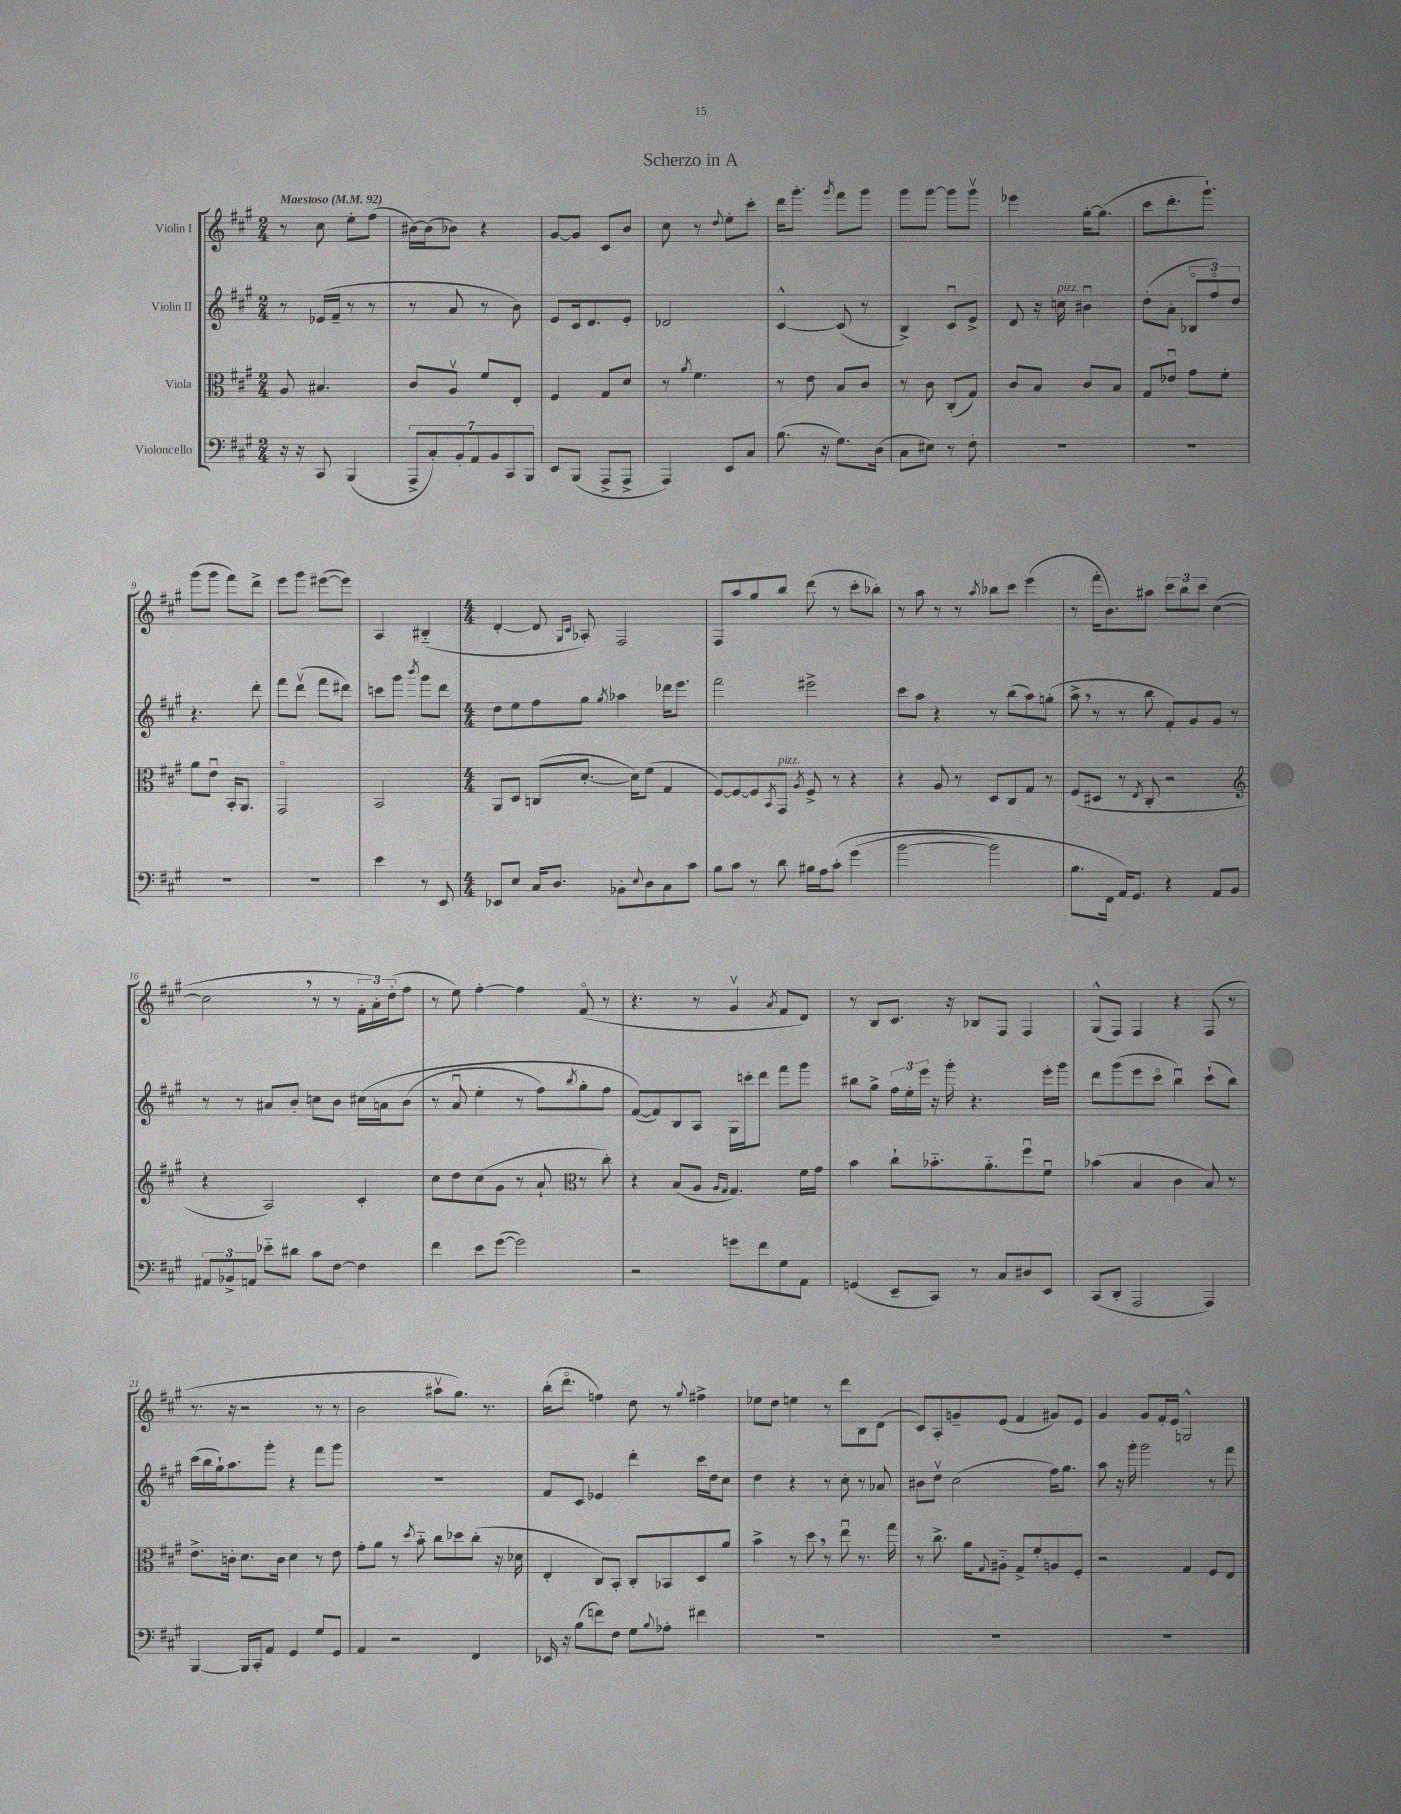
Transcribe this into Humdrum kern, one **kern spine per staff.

**kern	**kern	**kern	**kern
*part4	*part3	*part2	*part1
*staff4	*staff3	*staff2	*staff1
*I"Violoncello	*I"Viola	*I"Violin II	*I"Violin I
*clefF4	*clefC3	*clefG2	*clefG2
*k[f#c#g#]	*k[f#c#g#]	*k[f#c#g#]	*k[f#c#g#]
*M2/4	*M2/4	*M2/4	*M2/4
*MM92	*MM92	*MM92	*MM92
=1	=1	=1	=1
!	!	!	!LO:TX:a:B:t=Maestoso
16r	8A/	8r	8r
16r	.	.	.
8CC#/	4.B#X/	(16e-X/LL	8cc#\
.	.	16f#~/JJ	.
(4BBB/	.	8r	8ee'\L
.	.	8r	(8ff#\J
=2	=2	=2	=2
14AAA^/L	8c#/L	8r	[16b#X\LL)
.	.	.	(16b#\J]
14C#'/)	.	.	.
.	8Av/J	8a/	8b-X\J)
14BB'/	.	.	.
14AA/	.	.	.
.	8f#/L	8r	4r
14BB/	.	.	.
14CC#/	.	.	.
.	8E'/J	8b\)	.
14BBB/J	.	.	.
=3	=3	=3	=3
8EE/L	4F#/	8e/L	[8g#/L
(8BBB/J	.	16c#/k	8g#/J]
.	.	8.d/	.
8AAA^/L	8G#/L	.	8c#/L
8AAA^/J	8d/J	8e'/J	8b/J
=4	=4	=4	=4
4AAA/)	8r	2d-X/	8cc#\
.	8qa/	.	.
.	4.f#\	.	8r
.	.	.	8qqdd/
8EE/L	.	.	8ee'\L
8C#/J	.	.	8ccc#'\J
=5	=5	=5	=5
(8.B\	8r	[4c#^^/	16ddd\KL
.	.	.	8.ggg#'\J
.	8e\	.	.
16r	.	.	.
.	.	.	8qggg#/
8.G#\L)	8B/L	(8c#/]	8fff#\L
.	8c#/J	8r	8ggg#\J
(16D\Jk	.	.	.
=6	=6	=6	=6
8C#\L	8r	4B^/)	8ggg#\L
8E#X\J)	8c#\	.	[8ggg#\J
8r	(8C#'/L	8c#u/L	8ggg#\L]
8F#'\	8G#/J)	8e^/J	8ggg#v\J
=7	=7	=7	=7
2r	8c#/L	8d/	4eee-X\
.	8B/J	16r	.
!	!	!LO:TX:a:i:t=pizz.	!
.	.	16ccn\	.
.	8c#/L	4b#Xu\	[16gg#'\KL
.	.	.	(8.gg#\J]
.	8B/J	.	.
=8	=8	=8	=8
2r	8G#/L	(8dd'\L	8ccc#\L
.	8e-Xu/J	8a'\J	8.ddd'\
.	8g#\L	12B-X/L	.
.	.	.	8.ggg#`\J)
.	.	12ff#/)	.
.	8f#'\J	.	.
.	.	12dd/J	.
!!LO:LB:g=z
=9	=9	=9	=9
2r	8a\L	4.r	(8ggg#\L
.	8eu\J	.	8ggg#\J
.	16BB'/KL	.	8fff#\L)
.	8.AA/J	.	.
.	.	8ddd'\	8ddd^\J
=10	=10	=10	=10
2r	2GG#/	8fff#\L	8eee\L
.	.	(8dddv\J	8ggg#\J
.	.	8fff#\L	([8eee#X\L
.	.	8ddd#X\J)	8eee#\J])
=11	=11	=11	=11
4e\	2BB/	8cccn\L	4A/
.	.	8ggg#\J	.
.	.	8qbbb/	.
8r	.	8ggg#\L	(4B#X/
8EE/	.	8ddd\J	.
=12	=12	=12	=12
*M4/4	*M4/4	*M4/4	*M4/4
8EE-X/L	8AA/L	8dd\L	[4d'/
8E/J	8D/J	8ee\	.
16C#/KL	(8Cn/L	8ff#\	8d/]
8.D/J	.	.	.
.	.	.	16qqG#/LL
.	.	.	16qqc#/JJ
.	[8.d'/J	8gg#\J	8A-X'/)
.	.	8qgg#/	.
8BB-X'\L	.	4aa-X\	2F#/
.	16d\KL])	.	.
8qqE/	.	.	.
8D\	(8f#\J	.	.
8C#\	4G#/	16ddd-X\KL	.
.	.	8.eee\J	.
8c#\J	.	.	.
=13	=13	=13	=13
8B\L	[8F#/L)	2fff#\	8F#/L
8c#\J	8F#/_	.	8aa/
8r	8F#/]	.	8gg#/
.	8qBB/	.	.
!	!LO:TX:a:i:t=pizz.	!	!
8d\	8GG#/J	.	8bb/J
.	8qA/	.	.
16B#X\LL	8F#^/	2eee#X^\	(8ddd\
16A\J	.	.	.
(8c#'\J	8r	.	8r
(4g#\	4r	.	8ccc#'\L
.	.	.	8bb-X'\J)
=14	=14	=14	=14
[2b\	4r	8ccc#\L	8r
.	.	8aa\J	8aa\
.	8A/	4r	8r
.	8r	.	8r
.	.	.	8qaa/
2b\])	8D/L	8r	8bb-X\L
.	8C#/	(8bb\L	8ccc#\J
.	8G#/J	8aa\)	(4eee\
.	8r	(8ggn'\J	.
=15	=15	=15	=15
8.B\L	(8F#/L	8aa^,\	8r
.	8D#X/J	8r	16fff#'\KL
16FF#\Jk	.	.	8.b\)
16AA/KL)	8r	8r	.
8.GG#/J	.	.	.
.	8qE/	.	.
.	8C#'/	8bb\	8aa#X\J
4r	2r	8f#'/L)	12ccc#\L
.	.	.	12bb\
.	.	8g#/	.
.	.	.	12ccc#\J
8AA/L	.	8g#/J	([4cc#\
8BB/J	.	8r	.
!!LO:LB:g=z
=16	=16	=16	=16
*	*clefG2	*	*
12AA#X/L	4r	8r	2cc#,\]
12BB-X^/	.	.	.
.	.	8r	.
12AAn/J	.	.	.
8e-X\L	2A/)	8a#X/L	.
8d#X\J	.	8b'/J	.
8c#\L	.	8ccn\L	8r
[8F#\J	.	8b\J	8r
4F#\]	4c#'/	(16cc#X\LL	24f#'\LL
.	.	.	24a'\)
.	.	16an\J	.
.	.	.	(24dd'\J
.	.	(8b\J	8ff#\J
=17	=17	=17	=17
4f#\	8cc#\L	8r	8r
.	8dd\	8au/	8ee\)
8e\L	(8cc#\	4ee'\	[4ff#'\
([8g#\J	8g#\J	.	.
2g#\])	8r	8r	4ff#\]
.	8a`/	8ff#\L)	.
.	.	8qbb/	.
.	8r	8gg#'\	(8f#/
.	8cc#'\)	8ff#\J	8r
=18	=18	=18	=18
*	*clefC3	*	*
2r	4r	([8f#/L)	4.r
.	.	8f#/])	.
.	(8B/L	8B/	.
.	8A/J	8A/J	8r
.	16qqA/LL	.	.
.	16qqG#/JJ	.	.
8gn\L	4.G#/)	16G#\LL	4g#v/
.	.	16cccn'\J	.
8f#\	.	8ddd\J	.
.	.	.	8qa/
8G#\	.	8fff#\L	8f#/L
8AA\J	16f#\LL	8ggg#\J	8d/J)
.	16g#\JJ	.	.
=19	=19	=19	=19
(4GGn/	4b\	8bb#X\L	8r
.	.	8gg#^\J	8B/L
8EE~/L	8cc#`\L	24ff#\LL	8.c#/J
.	.	24ee'\	.
.	.	24eee\JJ	.
8CC#/J)	8.b-X\	16r	.
.	.	16ggg#'\	16r
8r	.	4.r	8B-X/L
.	8.a\	.	.
8C#/L	.	.	8F#/J
8D#X/	8ff#u\	.	4F#/
8EE/J	8f#u\J	16eee'\LL	.
.	.	16ggg#\JJ	.
=20	=20	=20	=20
(8CC#/L	(4b-X\	8ddd\L	(8G#^^/L
8DD'/J	.	(8ggg#\	8F#/J)
2AAA/	4B/	8eee\	4F#/
.	.	8ccc#\J	.
.	4c#\	4bbu\)	4r
4AAA/)	8B/)	(8ccc#`\L	(8F#/
.	8r	8bb\J)	8r
!!LO:LB:g=z
=21	=21	=21	=21
[4BBB/	8.e^\L	(16ccc#\LL	8.r
.	.	16bb\	.
.	.	16gg#`\J)	.
.	16cn'\Jk	8.aa\	16r
16BBB/LL]	8.d\L	.	2r
16CC#'/J	.	.	.
8AA/J	.	8ggg#'\J	.
.	16c\Jk	.	.
4GG#/	4d\	4r	.
8G#/L	8r	8fff#\L	8r
8GG#/J	8e\	8ggg#\J	8r
=22	=22	=22	=22
4AA/	8g#'\L	1r	2b\
.	8a\J	.	.
2r	8r	.	.
.	8qdd/	.	.
.	8b\	.	.
.	8cc#\L	.	8aa#Xv\L
.	8dd-X\	.	8.gg#\J)
4FF#/	(8cc#'\J	.	.
.	.	.	8.r
.	16r	.	.
.	16d-X\	.	.
=23	=23	=23	=23
16EE-X/	4E'/	8f#/L	(16bb'\KL
16r	.	.	8.ddd\J
(8B\L	.	8c#/J	.
8fn\)	8C#/L)	4e-X/	4ffn\)
8F#\J	8BB'/J	.	.
8G#\L	8C#'/L	4ddd'\	8dd\
8qqB/	.	.	.
8A-X'\J	8BB-X/	.	8r
.	.	.	8qqgg#/
4f#X\	8D/	16ccc#\LL	4ff#X^\
.	.	16dd\J	.
.	8a/J	8cc#\J	.
=24	=24	=24	=24
1r	4b^\	4dd\	8ee-X\L
.	.	.	8dd\J
.	8r	4r	4een\
.	8dd,\	.	.
.	8r	8r	8r
.	8eeu\	8cc#'\	8ddd\L
.	8.r	8r	8B\
.	.	8a-X/	(8d\J
.	16gg#\	.	.
=25	=25	=25	=25
1r	8r	8b#X\L	8c#/L)
.	8.cc#^\	8ddv\J	8A'/
.	.	(2cc#\	8gn~/
.	16a\KL	.	.
.	8qqG#/	.	.
.	8A#X\J	.	(8e/J
.	8G#^/L	.	4f#/
.	8f#'/	.	.
.	8An/	16ff#\KL)	8g#X/L)
.	.	8.gg#\J	.
.	8F#'/J	.	8e/J
=26	=26	=26	=26
1r	2r	8aa\	4g#/
.	.	16r	.
.	.	16ggg#'\	.
.	.	2ggg#\	8g#/L
.	.	.	16f#'/L
.	.	.	16e/JJ
.	4G#/	.	2Gn^^/
.	8F#/L	8r	.
.	8E/J	8fff#\	.
==	==	==	==
*-	*-	*-	*-
